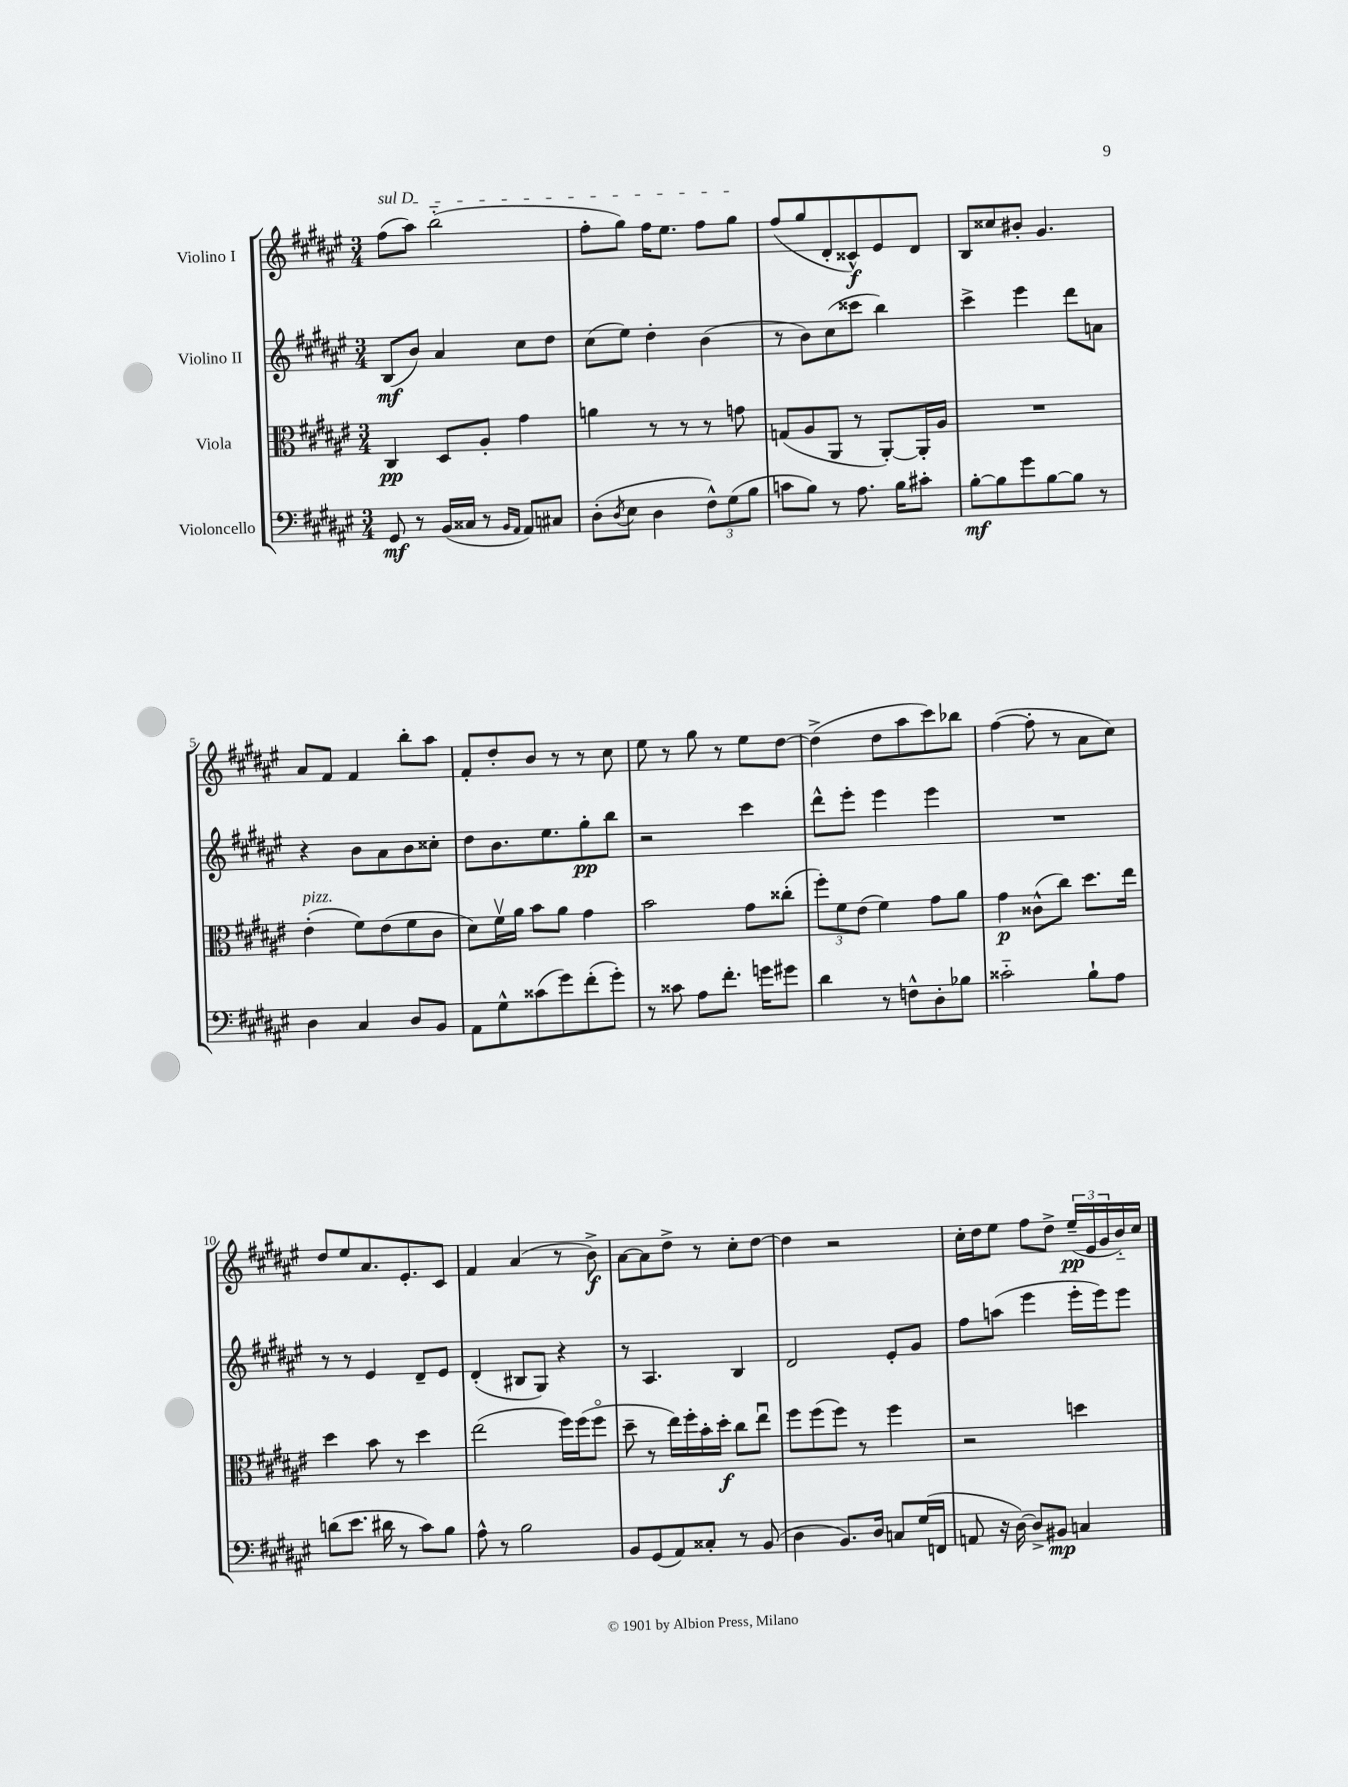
<<
\new StaffGroup <<
\new Staff = "s0" \with { instrumentName = "Violino I" } {
    \clef treble \key fis \major \numericTimeSignature \time 3/4
    \once \override TextSpanner.bound-details.left.text = \markup { \italic "sul D" } fis''8\startTextSpan( ais''8) b''2-_( |
    fis''8-. gis''8) fis''16 eis''8. fis''8 gis''8\stopTextSpan |
    fis''8( gis''8 dis'8-. cisis'8-^\f) eis'8 dis'8 |
    b8 cisis''8 bis'8-. gis'4. |
    ais'8 fis'8 fis'4 b''8-. ais''8 |
    fis'8-. dis''8-. b'8 r8 r8 cis''8 |
    eis''8 r8 gis''8 r8 eis''8 dis''8~ |
    dis''4->( dis''8 ais''8 cis'''8) bes''8 |
    fis''4~( fis''8-. r8 ais'8 cis''8) |
    dis''8 eis''8 ais'8. eis'8.-. cis'8 |
    fis'4 ais'4( r8 b'8->\f) |
    ais'8~ ais'8 dis''8-> r8 cis''8-. dis''8~ |
    dis''4 r2 |
    cis''16-. dis''16 eis''8 fis''8 dis''8-> \tuplet 3/2 { eis''16--\pp( eis'16 gis'16 } b'16-_) cis''16 \bar "|." |
}
\new Staff = "s1" \with { instrumentName = "Violino II" } {
    \clef treble \key fis \major \numericTimeSignature \time 3/4
    b8\mf( b'8) ais'4 cis''8 dis''8 |
    cis''8( eis''8) dis''4-. b'4( |
    r8 b'8) cis''8( cisis'''8 b''4) |
    cis'''4-> eis'''4 dis'''8 a'8 |
    r4 b'8 ais'8 b'8 cisis''8-. |
    dis''8 b'8. eis''8. gis''8-.\pp b''8 |
    r2 cis'''4 |
    dis'''8-^ eis'''8-. eis'''4 eis'''4 |
    R2. |
    r8 r8 eis'4 dis'8-- eis'8 |
    dis'4-.( bis8 gis8) r4 |
    r8 ais4. b4 |
    dis'2 eis'8-. gis'8 |
    fis''8 a''8( eis'''4 eis'''16-. eis'''16) eis'''8 \bar "|." |
}
\new Staff = "s2" \with { instrumentName = "Viola" } {
    \clef alto \key fis \major \numericTimeSignature \time 3/4
    cis4\pp dis8 ais8-. gis'4 |
    a'4 r8 r8 r8 g'8 |
    g8( ais8 ais,8 r8 ais,8~-.) ais,16-. ais16 |
    R2. |
    eis'4-.^\markup { \italic "pizz." }( fis'8) eis'8( fis'8 cis'8 |
    dis'8) fis'16\upbow ais'16 b'8 ais'8 gis'4 |
    b'2 gis'8 cisis''8-.( |
    \tuplet 3/2 { fis''8-.) fis'8 eis'8( } fis'4) gis'8 ais'8 |
    gis'4\p cisis'8-^( cis''8) dis''8. eis''16 |
    dis''4 b'8 r8 dis''4 |
    eis''2( fis''16) fis''16( fis''8\flageolet |
    dis''8-- r8 eis''16) fis''16-. b'16-. dis''16-.\f cis''8 eis''8\downbow |
    fis''8 fis''8( fis''8) r8 fis''4 |
    r2 d''4 \bar "|." |
}
\new Staff = "s3" \with { instrumentName = "Violoncello" } {
    \clef bass \key fis \major \numericTimeSignature \time 3/4
    gis,8\mf r8 b,16( cisis16 r8 \grace { b,16 ais,16 } ais,8) cis8 |
    dis8-.( \acciaccatura { dis8 } eis8 dis4 \tuplet 3/2 { fis8-^) gis8( b8 } |
    c'8 b8) r8 ais8. b16 cis'8-. |
    b8~-.\mf b8 gis'8 b8~ b8 r8 |
    dis4 cis4 dis8 b,8 |
    ais,8 gis8-^ cisis'8( gis'8) fis'8-.( gis'8-.) |
    r8 cisis'8 ais8 fis'8.-. g'16 gis'8 |
    dis'4 r8 f8-^ dis8-. bes8 |
    cisis'2-_ b8-! ais8 |
    d'8( eis'8. dis'16 r8 cis'8) b8 |
    ais8-^ r8 b2 |
    b,8 gis,8( ais,8) cisis8-. r8 b,8( |
    dis4 b,8.) dis16 c8 gis16( f,16 |
    a,8 r16 dis16~) dis8-> bis,8\mp c4 \bar "|." |
}
>>
>>
